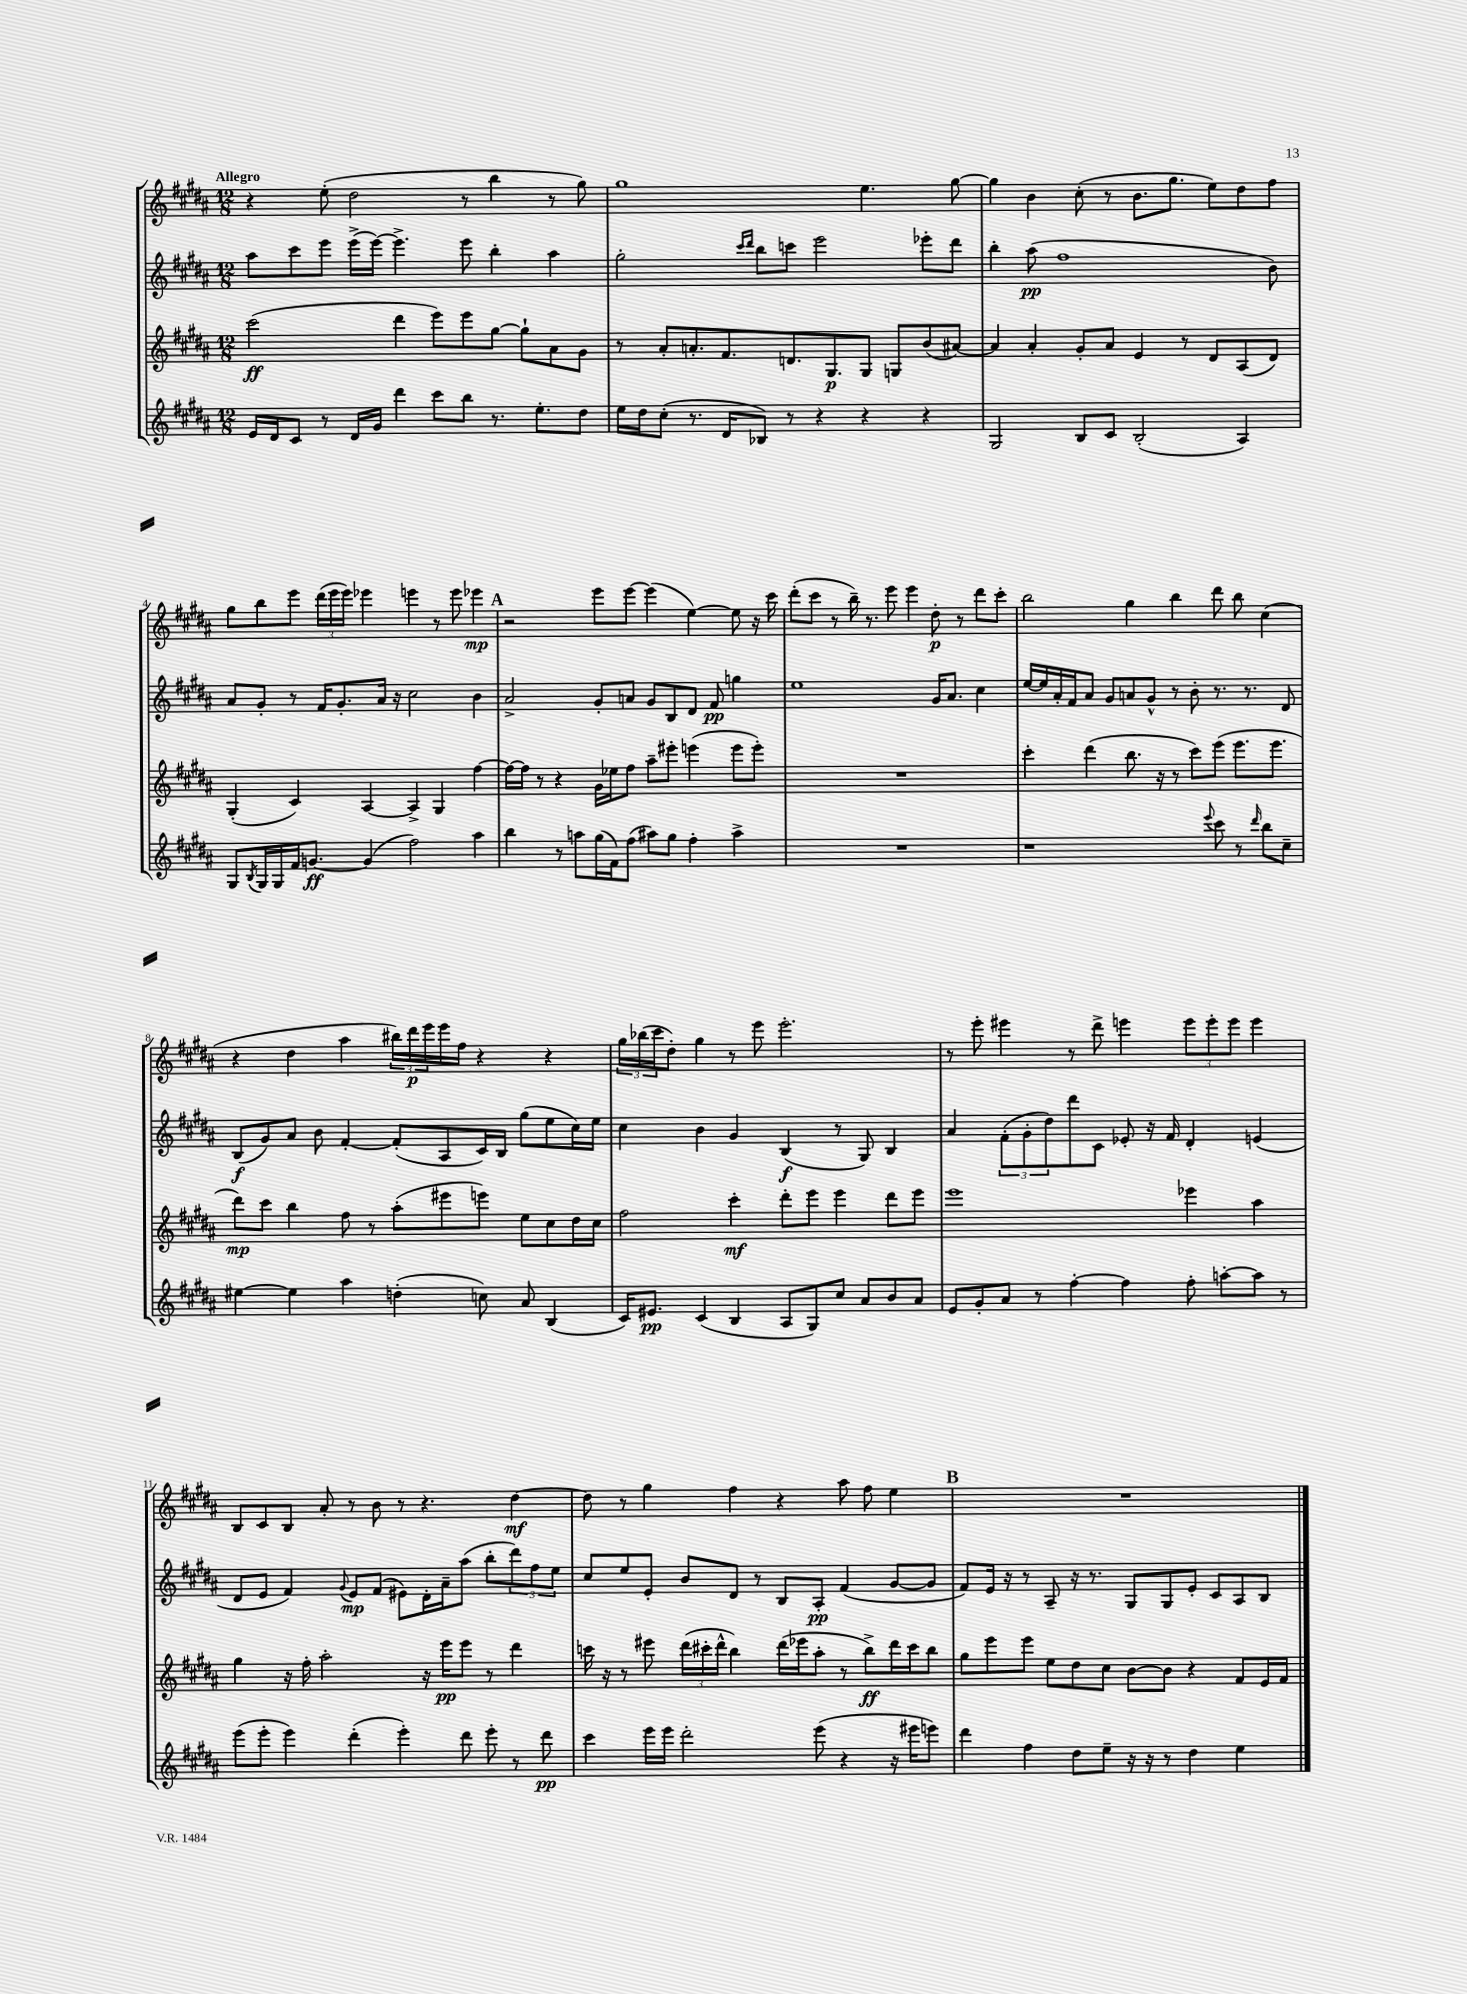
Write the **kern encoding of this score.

**kern	**kern	**kern	**kern
*staff4	*staff3	*staff2	*staff1
*clefG2	*clefG2	*clefG2	*clefG2
*k[f#c#g#d#a#]	*k[f#c#g#d#a#]	*k[f#c#g#d#a#]	*k[f#c#g#d#a#]
*M12/8	*M12/8	*M12/8	*M12/8
16e	(2ccc#	8aa#	4r
16d#	.	.	.
8c#	.	8ccc#	.
8r	.	8eee	(8ee'
16d#	.	(16eee^	2dd#
16g#	.	[16eee)	.
4ddd#	4ddd#	4.eee^]	.
8ccc#	8eee)	.	.
8bb	8eee	8eee	8r
8.r	[8gg#	4bb'	4bb
.	8gg#`]	.	.
8.ee'	.	.	.
.	8a#	4aa#	8r
8dd#	8g#	.	8gg#)
=	=	=	=
16ee	8r	2gg#'	1gg#
16dd#	.	.	.
(8cc#'	8a#'	.	.
8.r	8.a'	.	.
16d#	8.f#	.	.
.	.	16qqccc#	.
.	.	16qqddd#	.
8B-)	.	8bb	.
8r	8.d	8ccc	.
4r	.	2eee	.
.	8.G#	.	.
4r	8G#	.	4.ee
.	8G	.	.
4r	(8b	8eee-'	.
.	[8a#)	8ddd#	[8gg#
=	=	=	=
2G#	4a#]	4bb'	4gg#]
.	4a#'	(8aa#	4b
.	.	1ff#	.
8B	8g#'	.	(8cc#'
8c#	8a#	.	8r
(2B'	4e	.	8.b
.	.	.	8.gg#
.	8r	.	.
.	8d#	.	8ee)
4A#)	(8A#	.	8dd#
.	8d#)	8b)	8ff#
=	=	=	=
8G#	(4G#'	8a#	8gg#
8qB	.	.	.
16G#	.	8g#'	8bb
16G#	.	.	.
16f#	4c#)	8r	8eee
[8.g	.	.	.
.	.	16f#	(24ddd#
.	.	.	24eee
.	.	8.g#'	.
.	.	.	24eee)
(4g]	[4A#	.	4eee-
.	.	16a#	.
.	.	16r	.
2ff#)	4A#^]	2cc#	4eee
.	4G#	.	8r
.	.	.	8eee
4aa#	[4ff#	4b	4eee-
=	=	=	=
4bb	16ff#_	2a#^	2r
.	16ff#]	.	.
.	8r	.	.
8r	4r	.	.
8aa	.	.	.
(16gg#	16g#	8g#'	8eee
16f#)	16ee-	.	.
(8ff#	8ff#	8a	[8eee
8aa#)	8aa#~	8g#	(4eee]
8gg#	8eee#'	8B	.
4ff#'	(4eee	8d#	[4ee)
.	.	8f#	.
4aa#^	8eee	4gg	8ee]
.	8eee')	.	16r
.	.	.	16ccc#
=	=	=	=
1.r	1.r	1ee	(8ddd#'
.	.	.	8ccc#
.	.	.	8r
.	.	.	16bb~)
.	.	.	8.r
.	.	.	8eee
.	.	.	4eee
.	.	16g#	8dd#'
.	.	8.a#	.
.	.	.	8r
.	.	4cc#	8ddd#
.	.	.	8ccc#'
=	=	=	=
1r	4ccc#'	[16ee	2bb
.	.	16ee]	.
.	.	16a#'	.
.	.	16f#	.
.	(4ddd#	8a#	.
.	.	8g#	.
.	8.bb	8a	4gg#
.	.	8g#^^	.
.	16r	.	.
.	8r	8r	4bb
.	8ccc#)	8b'	.
8qqeee	.	.	.
8ccc#	(8eee	8.r	8ddd#
8r	8.eee	.	8bb
.	.	8.r	.
16qqddd#	.	.	.
8bb	.	.	(4cc#
.	8.eee	.	.
8cc#~	.	8d#	.
=	=	=	=
[4ee#	8ddd#)	(8B	4r
.	8ccc#	8g#)	.
4ee#]	4bb	8a#	4dd#
.	.	8b	.
4aa#	8ff#	[4f#'	4aa#
.	8r	.	.
(4dd'	(8aa#'	(8f#']	24bb#)
.	.	.	24ddd#
.	.	.	24eee
.	8eee#	8A#	16eee
.	.	.	16ff#
8cc)	8eee)	16c#)	4r
.	.	16B	.
8a#	8ee	(8gg#	.
(4B	8cc#	8ee	4r
.	16dd#	16cc#)	.
.	16cc#	16ee	.
=	=	=	=
16c#)	2ff#	4cc#	24gg#
.	.	.	(24bb-
8.e#	.	.	.
.	.	.	24ccc#
.	.	.	8dd#')
(4c#	.	4b	4gg#
4B	4ccc#'	4g#	8r
.	.	.	8eee
8A#	8ddd#'	(4B	2.eee'
8G#)	8eee	.	.
8cc#	4eee	8r	.
8a#	.	8G#)	.
8b	8ddd#	4B	.
8a#	8eee	.	.
=	=	=	=
8e	1eee	4a#	8r
8g#'	.	.	8eee'
8a#	.	(12f#'	4eee#
.	.	12g#'	.
8r	.	.	.
.	.	12dd#)	.
[4ff#'	.	8ddd#	8r
.	.	8c#	8ddd#^
4ff#]	.	8e-'	4eee
.	.	16r	.
.	.	16f#	.
8ff#'	4eee-	4d#'	12eee
.	.	.	12eee'
[8aa'	.	.	.
.	.	.	12eee
8aa]	4aa#	(4e	4eee
8r	.	.	.
=	=	=	=
(8eee	4gg#	8d#	8B
8eee'	.	8e	8c#
4eee)	16r	4f#)	8B
.	16ff#'	.	.
.	2aa#'	.	8a#'
.	.	8qqg#	.
(4ddd#'	.	8e	8r
.	.	(8f#	8b
4eee')	.	8e#)	8r
.	16r	16d#'	4.r
.	16eee	16a#~	.
8ddd#	8eee	(8aa#	.
8eee'	8r	8bb'	.
8r	4ddd#	12ddd#)	[4dd#
.	.	12ff#	.
8ddd#	.	.	.
.	.	12ee	.
=	=	=	=
4ccc#	16ccc	8cc#	8dd#]
.	16r	.	.
.	8r	8ee	8r
16eee	8eee#	8e'	4gg#
16eee	.	.	.
2ddd#'	(24ddd#	8b	.
.	24ccc#'	.	.
.	24ddd#^^	.	.
.	4bb)	8d#	4ff#
.	.	8r	.
.	(16ddd#	8B	4r
.	16eee-	.	.
(8eee	8aa#'	8A#'	.
4r	8r	(4f#	8aa#
.	8bb^)	.	8ff#
16r	16ddd#	[8g#	4ee
16eee#	16ccc#	.	.
8eee)	8bb	8g#]	.
=	=	=	=
4ddd#	8gg#	8f#)	1.r
.	8eee	16e	.
.	.	16r	.
4ff#	8eee	8r	.
.	8ee	8A#~	.
8dd#	8dd#	16r	.
.	.	8.r	.
8ee~	8cc#	.	.
16r	[8b	8G#	.
16r	.	.	.
8r	8b]	8G#	.
4dd#	4r	8e'	.
.	.	8c#	.
4ee	8f#	8A#	.
.	16e	8B	.
.	16f#	.	.
==	==	==	==
*-	*-	*-	*-
